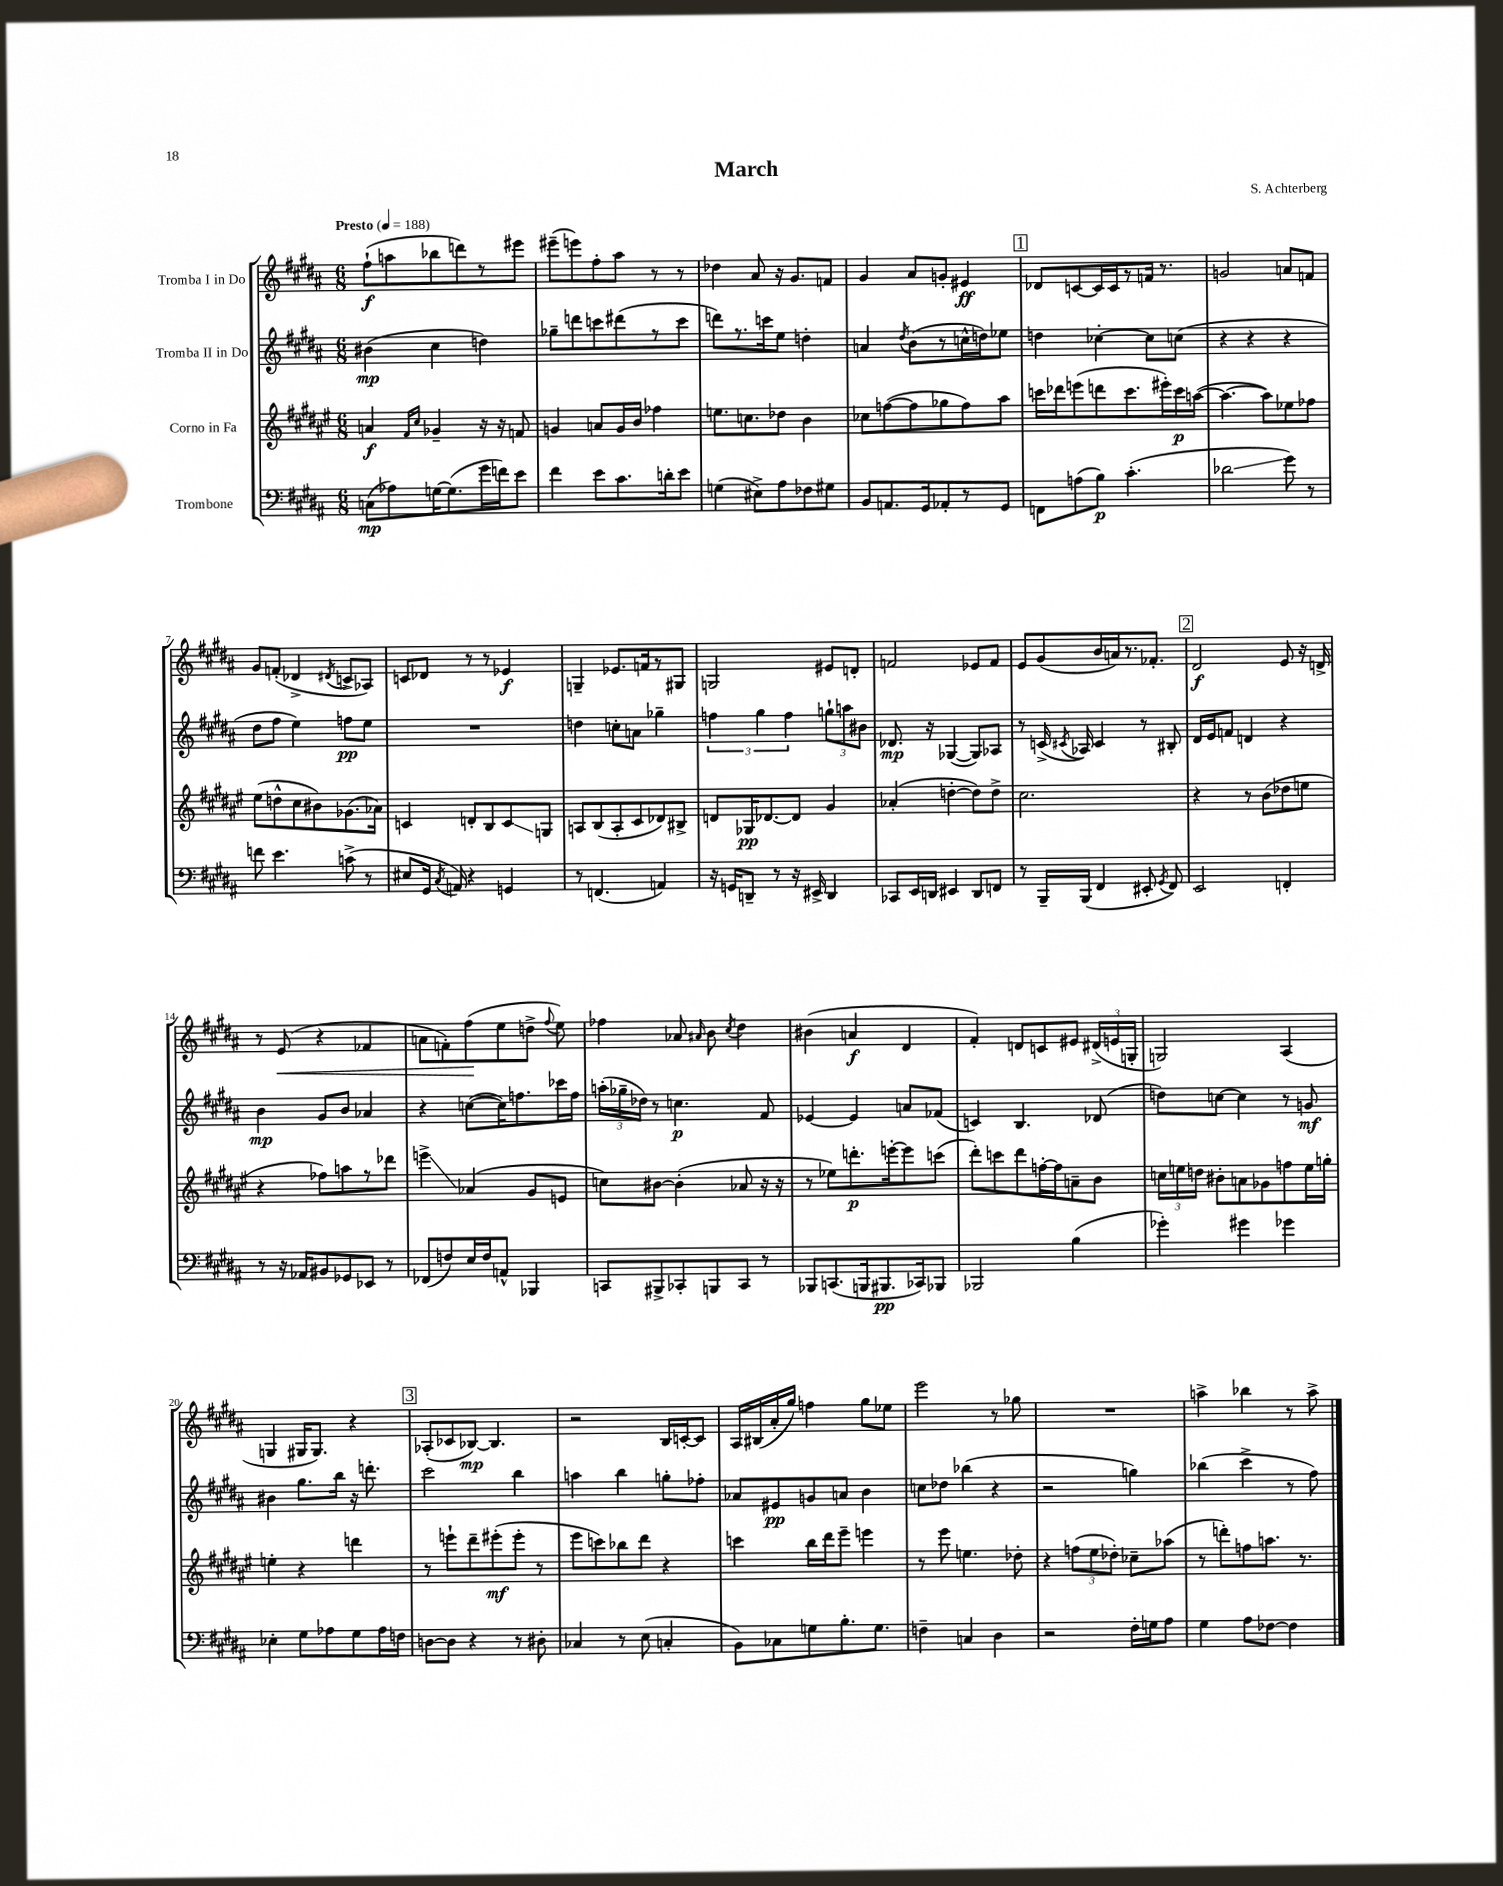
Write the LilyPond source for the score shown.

\header { title = "March" composer = "S. Achterberg" }
<<
\new StaffGroup <<
\new Staff = "s0" \with { instrumentName = "Tromba I in Do" } {
    \clef treble \key b \major \numericTimeSignature \time 6/8 \tempo "Presto" 4 = 188
    \autoBeamOff fis''8[-!\f( a''8 bes''8 d'''8) r8 eis'''8] |
    eis'''8[--( e'''8) fis''8-. ais''8] r8 r8 |
    des''4 ais'8 r16 gis'8.[ f'8] |
    gis'4 ais'8[ g'8]-. eis'4\ff |
    \mark \markup { \box "1" } des'8[ c'8~ c'16 c'16 r8 f'16] r8. |
    g'2 a'8[ f'8] |
    gis'8[ f'8]-.( des'4-> \acciaccatura { dis'8 } c'8[-> aes8]) |
    c'8[ des'8] r8 r8 ees'4\f |
    g4-- ees'8.[ f'16 r8 gis8] |
    g2 eis'8[ d'8]-. |
    f'2 ees'8[ f'8] |
    e'8[ gis'8( b'16 a'16) r8. fes'8.]-. |
    \mark \markup { \box "2" } dis'2\f e'8 r16 d'16-> |
    r8 e'8\<( r4 fes'4 |
    a'8[ f'8-.) fis''8\!( e''8 d''8]-> \appoggiatura { fis''8 } e''8) |
    fes''4 aes'8 \grace { ais'16 } b'8 \acciaccatura { cis''8 } dis''4 |
    bis'4( a'4\f dis'4 |
    fis'4-.) d'8[ c'8 eis'8] \tuplet 3/2 { dis'16[->( e'16 g16]-. } |
    g2) ais4( |
    g4 gis16[ gis8.]) r4 |
    \mark \markup { \box "3" } aes8[-.( ces'8 bes8]~\mp) bes4. |
    r2 b16[ c'16~-. c'8] |
    ais16[ bis16( ais'16-. gis''16]) f''4 gis''8[ ees''8] |
    e'''2 r8 ges''8 |
    R2. |
    a''4-> bes''4 r8 a''8-> \bar "|." |
}
\new Staff = "s1" \with { instrumentName = "Tromba II in Do" } {
    \clef treble \key b \major \numericTimeSignature \time 6/8
    \autoBeamOff bis'4\mp( cis''4 d''4) |
    ges''8[-- d'''8 c'''8 dis'''8( r8 c'''8] |
    d'''8[) r8. c'''16 e''8] d''4-. |
    a'4 \acciaccatura { dis''8 } b'8[( r8 c''16-^ d''16) ees''8] |
    \mark \markup { \box "1" } d''4 ces''4~-. ces''8[ c''8]( |
    r4 r4 r4 |
    dis''8[ fis''8] e''4) f''8[\pp e''8] |
    R2. |
    d''4 c''8[-. a'8] ges''4-- |
    \tuplet 3/2 { f''4 gis''4 f''4 } \tuplet 3/2 { g''8[-! a''8 bis'8] } |
    des'8.\mp r16 ges4~( ges8[) aes8] |
    r8 c'16->( \acciaccatura { cis'8 } aes16) cis'4 r8 bis8-. |
    \mark \markup { \box "2" } dis'16[ e'16 f'8] d'4 r4 |
    b'4\mp gis'8[ b'8] aes'4 |
    r4 c''8[~( c''16) f''8. ces'''16 f''16] |
    \tuplet 3/2 { a''16[-.( ges''16-- des''16]) } r8 c''4.\p fis'8 |
    ees'4~ ees'4 a'8[ fes'8]( |
    c'4) b4. des'8( |
    d''8[) c''8]~ c''4 r8 g'8\mf |
    bis'4 gis''8.[ b''16] r16 d'''8.-. |
    \mark \markup { \box "3" } cis'''2 b''4 |
    a''4 b''4 g''8[-. fes''8]-. |
    aes'8[ eis'8\pp g'8 a'8] b'4 |
    c''8[ des''8] bes''4( r4 |
    r2 g''4) |
    bes''4( cis'''4-> r8 fis''8) \bar "|." |
}
\new Staff = "s2" \with { instrumentName = "Corno in Fa" } {
    \clef treble \key fis \major \numericTimeSignature \time 6/8
    \autoBeamOff a'4\f \grace { fis'16[ cis''16] } ges'4-- r16 r16 f'8 |
    g'4 a'8[ g'16 b'16] fes''4 |
    e''8.[ c''8. des''8] b'4 |
    ces''8[ f''8~( f''8 ges''8 f''8) ais''8] |
    \mark \markup { \box "1" } c'''16[ des'''16 e'''8( d'''8 c'''8. eis'''16-.) c'''16\p a''16]~( |
    a''4.~ a''8[) ees''8 fes''8] |
    eis''8[( d''8-^ cis''8 bis'8) ges'8.( aes'16]) |
    c'4 d'8[-. b8 c'8\glissando g8] |
    a8[ b8( a8-. cis'8 des'8) bis8]-> |
    d'8[ ges16\pp des'8.~ des'8] gis'4 |
    aes'4-.( d''4~-. d''8[) d''8]-> |
    cis''2. |
    \mark \markup { \box "2" } r4 r8 b'8[( des''8 e''8] |
    r4 fes''8[) a''8 r8 des'''8] |
    e'''4->\glissando aes'4( gis'8[ e'8] |
    c''8[) bis'8]~ bis'4-.( aes'8 r16 r16 |
    r8 ees''8[) d'''8.-.\p e'''16~-. e'''8 c'''8]( |
    dis'''8[-.) c'''8 dis'''8 f''16~-. f''16 a'8-- b'8] |
    \tuplet 3/2 { c''16[ e''16 d''16] } bis'8[-. a'8 ges'8 f''8 e''16 g''16]-. |
    e''4-. r4 d'''4 |
    \mark \markup { \box "3" } r8 e'''8[-! dis'''8-- eis'''8-.\mf( eis'''8]-. r8 |
    eis'''8[ c'''8) bes''8 dis'''8] r4 |
    c'''4 b''16[ dis'''16 eis'''8]-- e'''4 |
    r8 eis'''8 e''4. des''8-. |
    r4 \tuplet 3/2 { f''8[( eis''8 des''8]-.) } ces''8[-- aes''8]( |
    r8 d'''8[-.) f''8 a''8.] r8. \bar "|." |
}
\new Staff = "s3" \with { instrumentName = "Trombone" } {
    \clef bass \key b \major \numericTimeSignature \time 6/8
    \autoBeamOff c8[\mp( aes8) g16~ g8.( gis'16 f'16) e'8] |
    fis'4 e'8[ cis'8. d'16-. e'8] |
    g4( eis8[->) ais8 fes8 gis8] |
    b,8[ a,8. gis,16 aes,8-. r8 gis,8] |
    \mark \markup { \box "1" } f,8[ a8( b8]\p) cis'4.-.( |
    des'2\glissando gis'8) r8 |
    f'8 e'4. c'8->( r8 |
    eis8[ gis,16] \acciaccatura { cis8 } a,16) r4 g,4 |
    r8 f,4.( a,4) |
    r16 g,16[ d,8]-- r8 r16 eis,16-> d,4 |
    ces,8[ e,16 d,16] eis,4 d,8[ f,8] |
    r8 b,,16[-- b,,16]( fis,4 eis,8-. \acciaccatura { gis,8 } fis,8) |
    \mark \markup { \box "2" } e,2 f,4-. |
    r8 r16 aes,16[ bis,8 ges,8 ees,8] r8 |
    fes,8[( f8) e16 f16 a,8]-^ bes,,4 |
    c,8[ bis,,8-> ces,8-. b,,8 ces,8] r8 |
    bes,,8[ c,8.( b,,16 bis,,8.\pp ces,16) bes,,8] |
    bes,,2 b4( |
    ges'4-.) gis'4 ges'4 |
    ees4-. gis8[ aes8 gis8 aes16 f16] |
    \mark \markup { \box "3" } d8[~ d8] r4 r8 dis8-. |
    ces4 r8 e8( c4-. |
    b,8[) ces8 g8 b8.-. g8.] |
    f4-- c4 dis4 |
    r2 fis16[-. g16 ais8] |
    gis4 ais8[ fes8]~ fes4 \bar "|." |
}
>>
>>
